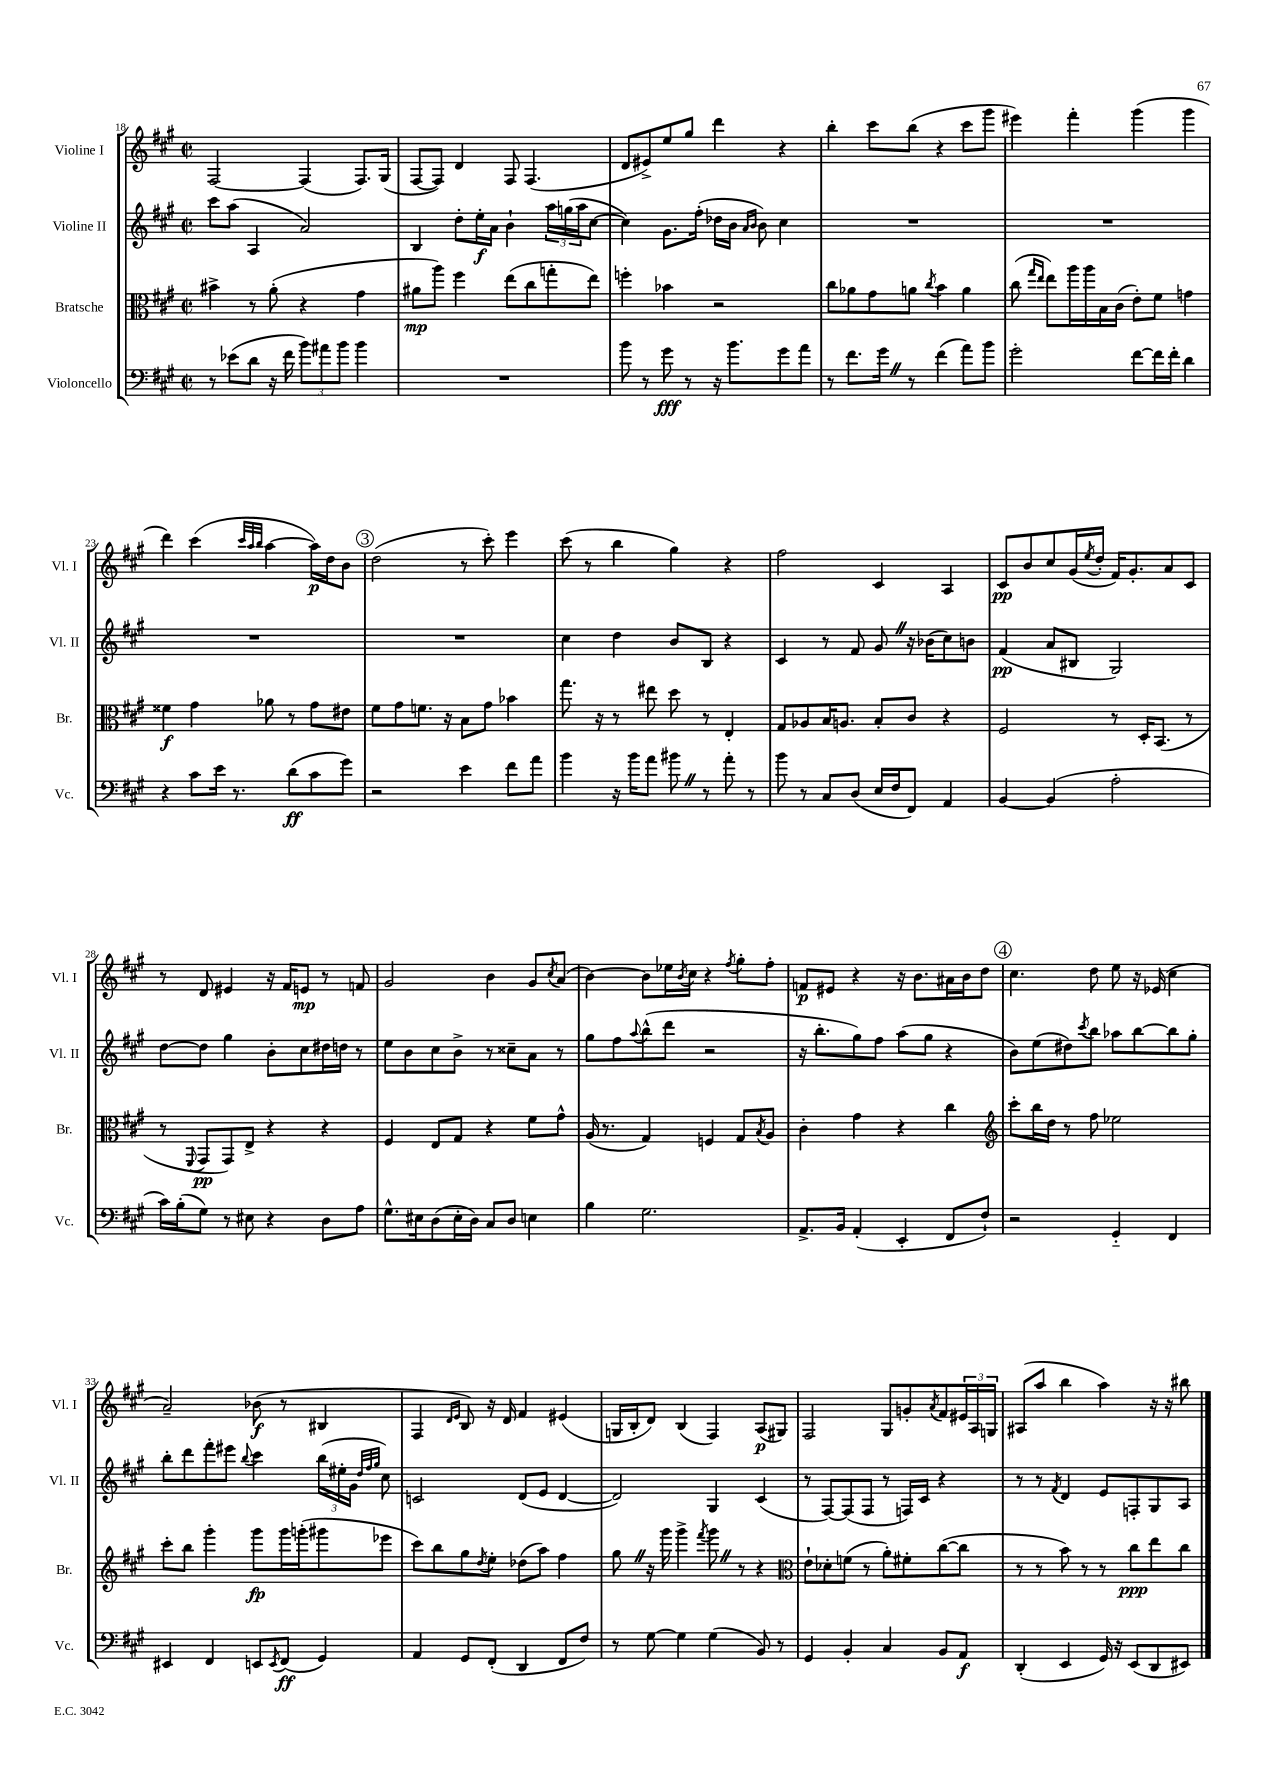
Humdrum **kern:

**kern	**dynam	**kern	**dynam	**kern	**dynam	**kern	**dynam
*part4	*part4	*part3	*part3	*part2	*part2	*part1	*part1
*staff4	*staff4	*staff3	*staff3	*staff2	*staff2	*staff1	*staff1
*I"Violoncello	*	*I"Bratsche	*	*I"Violine II	*	*I"Violine I	*
*I'Vc.	*	*I'Br.	*	*I'Vl. II	*	*I'Vl. I	*
*clefF4	*	*clefC3	*	*clefG2	*	*clefG2	*
*k[f#c#g#]	*	*k[f#c#g#]	*	*k[f#c#g#]	*	*k[f#c#g#]	*
*M2/2	*	*M2/2	*	*M2/2	*	*M2/2	*
*met(c|)	*	*met(c|)	*	*met(c|)	*	*met(c|)	*
=18	=18	=18	=18	=18	=18	=18	=18
8r	.	4b#X^\	.	8ccc#\L	.	[2F#/	.
(8e-X\L	.	.	.	(8aa\J	.	.	.
8d\J	.	8r	.	4A/	.	.	.
16r	.	(8a'\	.	.	.	.	.
16f#\	.	.	.	.	.	.	.
12b\L)	.	4r	.	2a/)	.	(4F#/]	.
12a#X\	.	.	.	.	.	.	.
12b\J	.	.	.	.	.	.	.
4b\	.	4g#\	.	.	.	8.F#/L)	.
.	.	.	.	.	.	(16G#/Jk	.
=19	=19	=19	=19	=19	=19	=19	=19
1r	.	8a#X\L	mp	4B/	.	[8F#/L	.
.	.	8aa\J)	.	.	.	8F#/J])	.
.	.	4ff#\	.	8dd'\L	.	4d/	.
.	.	.	.	16ee'\L	f	.	.
.	.	.	.	16a\JJ	.	.	.
.	.	(8ee\L	.	4b`\	.	8F#/	.
.	.	8cc#\	.	.	.	(4.F#/	.
.	.	8ggn'\	.	24aa\LL	.	.	.
.	.	.	.	(24ggn\	.	.	.
.	.	.	.	24aa\J	.	.	.
.	.	8ee\J)	.	[8cc#\J	.	.	.
=20	=20	=20	=20	=20	=20	=20	=20
8b\	.	4ffn'\	.	4cc#\])	.	8d/L	.
8r	.	.	.	.	.	8e#X^/)	.
8g#\	fff	4b-X\	.	8.g#\L	.	8ee/	.
8r	.	.	.	.	.	8gg#/J	.
.	.	.	.	(16ff#'\Jk	.	.	.
16r	.	2r	.	16dd-X\LL	.	4ddd\	.
8.b\L	.	.	.	16b\JJ	.	.	.
.	.	.	.	16qqa/LL	.	.	.
.	.	.	.	16qqb/JJ	.	.	.
.	.	.	.	8b\)	.	.	.
8g#\	.	.	.	4cc#\	.	4r	.
8a\J	.	.	.	.	.	.	.
=21	=21	=21	=21	=21	=21	=21	=21
8r	.	8cc#\L	.	1r	.	4bb'\	.
8.f#\L	.	8a-X\	.	.	.	.	.
.	.	8g#\	.	.	.	8ccc#\L	.
16g#Z\Jk	.	.	.	.	.	.	.
8r	.	8an\J	.	.	.	(8bb\J	.
.	.	8qcc#/	.	.	.	.	.
(4f#\	.	4b\	.	.	.	4r	.
8a\L)	.	4a\	.	.	.	8ccc#\L	.
8b\J	.	.	.	.	.	8ggg#\J	.
=22	=22	=22	=22	=22	=22	=22	=22
2g#'\	.	(8cc#\	.	1r	.	4eee#X\)	.
.	.	16qqgg#/LL	.	.	.	.	.
.	.	16qqee/JJ	.	.	.	.	.
.	.	8ee\L)	.	.	.	.	.
.	.	16aa\L	.	.	.	4fff#'\	.
.	.	16aa\	.	.	.	.	.
.	.	16B\	.	.	.	.	.
.	.	(16c#\JJ	.	.	.	.	.
[8f#\L	.	8e'\L)	.	.	.	(4ggg#\	.
16f#\L]	.	8f#\J	.	.	.	.	.
16f#'\JJ	.	.	.	.	.	.	.
4d\	.	4gn\	.	.	.	4ggg#\	.
!!LO:LB:g=z
=23	=23	=23	=23	=23	=23	=23	=23
4r	.	4f##X\	f	1r	.	4ddd\)	.
8c#\L	.	4g#\	.	.	.	(4ccc#\	.
16e\Jk	.	.	.	.	.	.	.
8.r	.	.	.	.	.	.	.
.	.	.	.	.	.	32qqccc#/LLL	.
.	.	.	.	.	.	32qqaa/	.
.	.	.	.	.	.	32qqbb/JJJ	.
.	.	8a-X\	.	.	.	[4aa\	.
(8d\L	ff	8r	.	.	.	.	.
8c#\	.	8g#\L	.	.	.	16aa\LL])	p
.	.	.	.	.	.	16dd\J	.
8g#\J)	.	8e#X\J	.	.	.	8b\J	.
!!LO:REH:place=s1:t=3
=24	=24	=24	=24	=24	=24	=24	=24
2r	.	8f#\L	.	1r	.	(2dd\	.
.	.	8g#\	.	.	.	.	.
.	.	8.fn\J	.	.	.	.	.
.	.	16r	.	.	.	.	.
4e\	.	8B\L	.	.	.	8r	.
.	.	8g#\J	.	.	.	8ccc#'\)	.
8f#\L	.	4b-X\	.	.	.	4eee\	.
8a\J	.	.	.	.	.	.	.
=25	=25	=25	=25	=25	=25	=25	=25
4b\	.	8.gg#\	.	4cc#\	.	(8ccc#\	.
.	.	.	.	.	.	8r	.
.	.	16r	.	.	.	.	.
16r	.	8r	.	4dd\	.	4bb\	.
16b\KL	.	.	.	.	.	.	.
8a\J	.	8ee#X\	.	.	.	.	.
8b#XZ\	.	8dd\	.	8b/L	.	4gg#\)	.
8r	.	8r	.	8B/J	.	.	.
8a'\	.	4E'/	.	4r	.	4r	.
8r	.	.	.	.	.	.	.
=26	=26	=26	=26	=26	=26	=26	=26
8b\	.	8G#/L	.	4c#/	.	2ff#\	.
8r	.	8A-X/	.	.	.	.	.
8C#/L	.	16B/K	.	8r	.	.	.
.	.	8.An/J	.	.	.	.	.
(8D/J	.	.	.	8f#/	.	.	.
16E/LL	.	8B'/L	.	8g#Z/	.	4c#/	.
16F#/J	.	.	.	.	.	.	.
8FF#/J)	.	8c#/J	.	16r	.	.	.
.	.	.	.	(16b-X\KL	.	.	.
4AA/	.	4r	.	8cc#\)	.	4A/	.
.	.	.	.	8bn\J	.	.	.
=27	=27	=27	=27	=27	=27	=27	=27
[4BB/	.	2F#/	.	(4f#/	pp	8c#/L	pp
.	.	.	.	.	.	8b/	.
(4BB/]	.	.	.	8a/L	.	8cc#/	.
.	.	.	.	8B#X/J	.	(16g#/L	.
.	.	.	.	.	.	8qee/	.
.	.	.	.	.	.	16dd'/JJ	.
2A'\	.	8r	.	2G#/)	.	16f#/KL)	.
.	.	.	.	.	.	8.g#'/	.
.	.	16D'/KL	.	.	.	.	.
.	.	(8.BB/J	.	.	.	.	.
.	.	.	.	.	.	8a/	.
.	.	8r	.	.	.	8c#/J	.
!!LO:LB:g=z
=28	=28	=28	=28	=28	=28	=28	=28
16c#\LL)	.	8r	.	[8dd\L	.	8r	.
(16B'\J	.	.	.	.	.	.	.
.	.	8qqFF#/	.	.	.	.	.
8G#\J)	.	8GG#/L	pp	8dd\J]	.	8d/	.
8r	.	8GG#/)	.	4gg#\	.	4e#X/	.
8E#X\	.	8E^/J	.	.	.	.	.
4r	.	4r	.	8b'\L	.	16r	.
.	.	.	.	.	.	16f#/KL	.
.	.	.	.	8cc#\	.	8en/J	mp
8D\L	.	4r	.	16dd#X\L	.	8r	.
.	.	.	.	16ddn\JJ	.	.	.
8A\J	.	.	.	8r	.	8fn/	.
=29	=29	=29	=29	=29	=29	=29	=29
8.G#^^\L	.	4F#/	.	8ee\L	.	2g#/	.
.	.	.	.	8b\	.	.	.
16E#X\k	.	.	.	.	.	.	.
(8D\	.	8E/L	.	8cc#\	.	.	.
16E#'\L	.	8G#/J	.	8b^\J	.	.	.
16D\JJ)	.	.	.	.	.	.	.
8C#/L	.	4r	.	8r	.	4b\	.
8D/J	.	.	.	8cc##X~\L	.	.	.
4En\	.	8f#\L	.	8a\J	.	8g#/L	.
.	.	.	.	.	.	8qcc#/	.
.	.	8g#^^\J	.	8r	.	(8a/J	.
=30	=30	=30	=30	=30	=30	=30	=30
4B\	.	(16A/	.	8gg#\L	.	[4b\)	.
.	.	8.r	.	.	.	.	.
.	.	.	.	8ff#\	.	.	.
.	.	.	.	8qqaa/	.	.	.
2.G#\	.	4G#/)	.	(8bb^^\	.	8b\L]	.
.	.	.	.	8ddd\J	.	16ee-X\L	.
.	.	.	.	.	.	8qb/	.
.	.	.	.	.	.	16cc#\JJ	.
.	.	4Fn/	.	2r	.	4r	.
.	.	.	.	.	.	8qff#/	.
.	.	8G#/L	.	.	.	8gg#'\L	.
.	.	8qB/	.	.	.	.	.
.	.	8A/J	.	.	.	8ff#'\J	.
=31	=31	=31	=31	=31	=31	=31	=31
8.AA^/L	.	4c#'\	.	16r	.	8fn/L	p
.	.	.	.	8.bb'\L	.	.	.
.	.	.	.	.	.	8e#X/J	.
16BB/Jk	.	.	.	.	.	.	.
(4AA'/	.	4g#\	.	8gg#\)	.	4r	.
.	.	.	.	8ff#\J	.	.	.
4EE'/	.	4r	.	(8aa\L	.	16r	.
.	.	.	.	.	.	8.b\L	.
.	.	.	.	8gg#\J	.	.	.
8FF#/L	.	4cc#\	.	4r	.	16a#X\L	.
.	.	.	.	.	.	16b\J	.
8F#`/J)	.	.	.	.	.	8dd\J	.
!!LO:REH:place=s1:t=4
=32	=32	=32	=32	=32	=32	=32	=32
*	*	*clefG2	*	*	*	*	*
2r	.	8ccc#'\L	.	8b\L)	.	4.cc#\	.
.	.	16bb\L	.	(8ee\	.	.	.
.	.	16dd\JJ	.	.	.	.	.
.	.	8r	.	8dd#X\)	.	.	.
.	.	.	.	8qccc#/	.	.	.
.	.	8ff#\	.	8bb\J	.	8dd\	.
4GG#/	.	2ee-X\	.	8aa-X\L	.	8ee\	.
.	.	.	.	[8bb\	.	16r	.
.	.	.	.	.	.	(16e-X/	.
4FF#/	.	.	.	8bb\]	.	4cc#\	.
.	.	.	.	8gg#'\J	.	.	.
!!LO:LB:g=z
=33	=33	=33	=33	=33	=33	=33	=33
4EE#X/	.	8ccc#'\L	.	8bb'\L	.	2a~/)	.
.	.	8bb\J	.	8ddd\	.	.	.
4FF#/	.	4ggg#'\	.	8fff#'\	.	.	.
.	.	.	.	8eee#X\J	.	.	.
.	.	.	.	8qqbb/	.	.	.
8EEn/L	.	8ggg#\L	fp	4ccc#\	.	(8b-X\	f
8qEE/	.	.	.	.	.	.	.
(8FF#/J	ff	16ggg#\L	.	.	.	8r	.
.	.	(16gggn'\J	.	.	.	.	.
4GG#/)	.	8ggg#X\	.	(24bb\LL	.	4B#X/	.
.	.	.	.	24ee#X'\	.	.	.
.	.	.	.	24g#\JJ	.	.	.
.	.	.	.	32qqdd/LLL	.	.	.
.	.	.	.	32qqff#/	.	.	.
.	.	.	.	32qqgg#/JJJ	.	.	.
.	.	8eee-X\J	.	8cc#\)	.	.	.
=34	=34	=34	=34	=34	=34	=34	=34
4AA/	.	8ccc#\L)	.	2cn/	.	4F#/	.
.	.	8bb\	.	.	.	.	.
.	.	.	.	.	.	16qqd/LL	.
.	.	.	.	.	.	16qqe/JJ	.
8GG#/L	.	8gg#\	.	.	.	8B/)	.
.	.	8qdd/	.	.	.	.	.
(8FF#'/J	.	8ee'\J	.	.	.	16r	.
.	.	.	.	.	.	16d/	.
4DD/	.	(8dd-X\L	.	(8d/L	.	4f#/	.
.	.	8aa\J)	.	8e/J	.	.	.
8FF#/L	.	4ff#\	.	[4d/	.	(4e#X/	.
8F#/J)	.	.	.	.	.	.	.
=35	=35	=35	=35	=35	=35	=35	=35
8r	.	8gg#Z\	.	2d/])	.	16Gn/LL	.
.	.	.	.	.	.	16B'/J	.
[8G#\	.	16r	.	.	.	8d/J)	.
.	.	16ggg#\	.	.	.	.	.
4G#\]	.	4ggg#^\	.	.	.	(4B/	.
.	.	8qfff#/	.	.	.	.	.
(4G#\	.	8ggg#Z\	.	4G#/	.	4F#/)	.
.	.	8r	.	.	.	.	.
8BB/)	.	4r	.	(4c#/	.	(8A/L	p
8r	.	.	.	.	.	8G#X/J)	.
=36	=36	=36	=36	=36	=36	=36	=36
*	*	*clefC3	*	*	*	*	*
4GG#/	.	8e`\L	.	8r	.	2F#/	.
.	.	8d-X'\	.	[8F#/L)	.	.	.
4BB'/	.	(8fn\J	.	(8F#/]	.	.	.
.	.	8r	.	8F#/J	.	.	.
4C#/	.	8a'\L)	.	8r	.	8G#/L	.
.	.	8f#X'\	.	16Fn/LL)	.	8gn'/	.
.	.	.	.	16c#/JJ	.	.	.
.	.	.	.	.	.	8qa/	.
8BB/L	.	([8cc#\	.	4r	.	8f#/	.
8AA/J	f	8cc#\J]	.	.	.	24e#X/L	.
.	.	.	.	.	.	24A/	.
.	.	.	.	.	.	24Gn/JJ	.
=37	=37	=37	=37	=37	=37	=37	=37
(4DD'/	.	8r	.	8r	.	(8A#X/L	.
.	.	8r	.	8r	.	8aa/J	.
.	.	.	.	8qf#/	.	.	.
4EE/	.	8b\)	.	4d/	.	4bb\	.
.	.	8r	.	.	.	.	.
16GG#/)	.	8r	.	8e/L	.	4aa\)	.
16r	.	.	.	.	.	.	.
(8EE/L	.	8cc#\L	ppp	8Fn'/	.	.	.
8DD/	.	8ee\	.	8G#/	.	16r	.
.	.	.	.	.	.	16r	.
8EE#X/J)	.	8cc#\J	.	8A/J	.	8bb#X\	.
==	==	==	==	==	==	==	==
*-	*-	*-	*-	*-	*-	*-	*-
